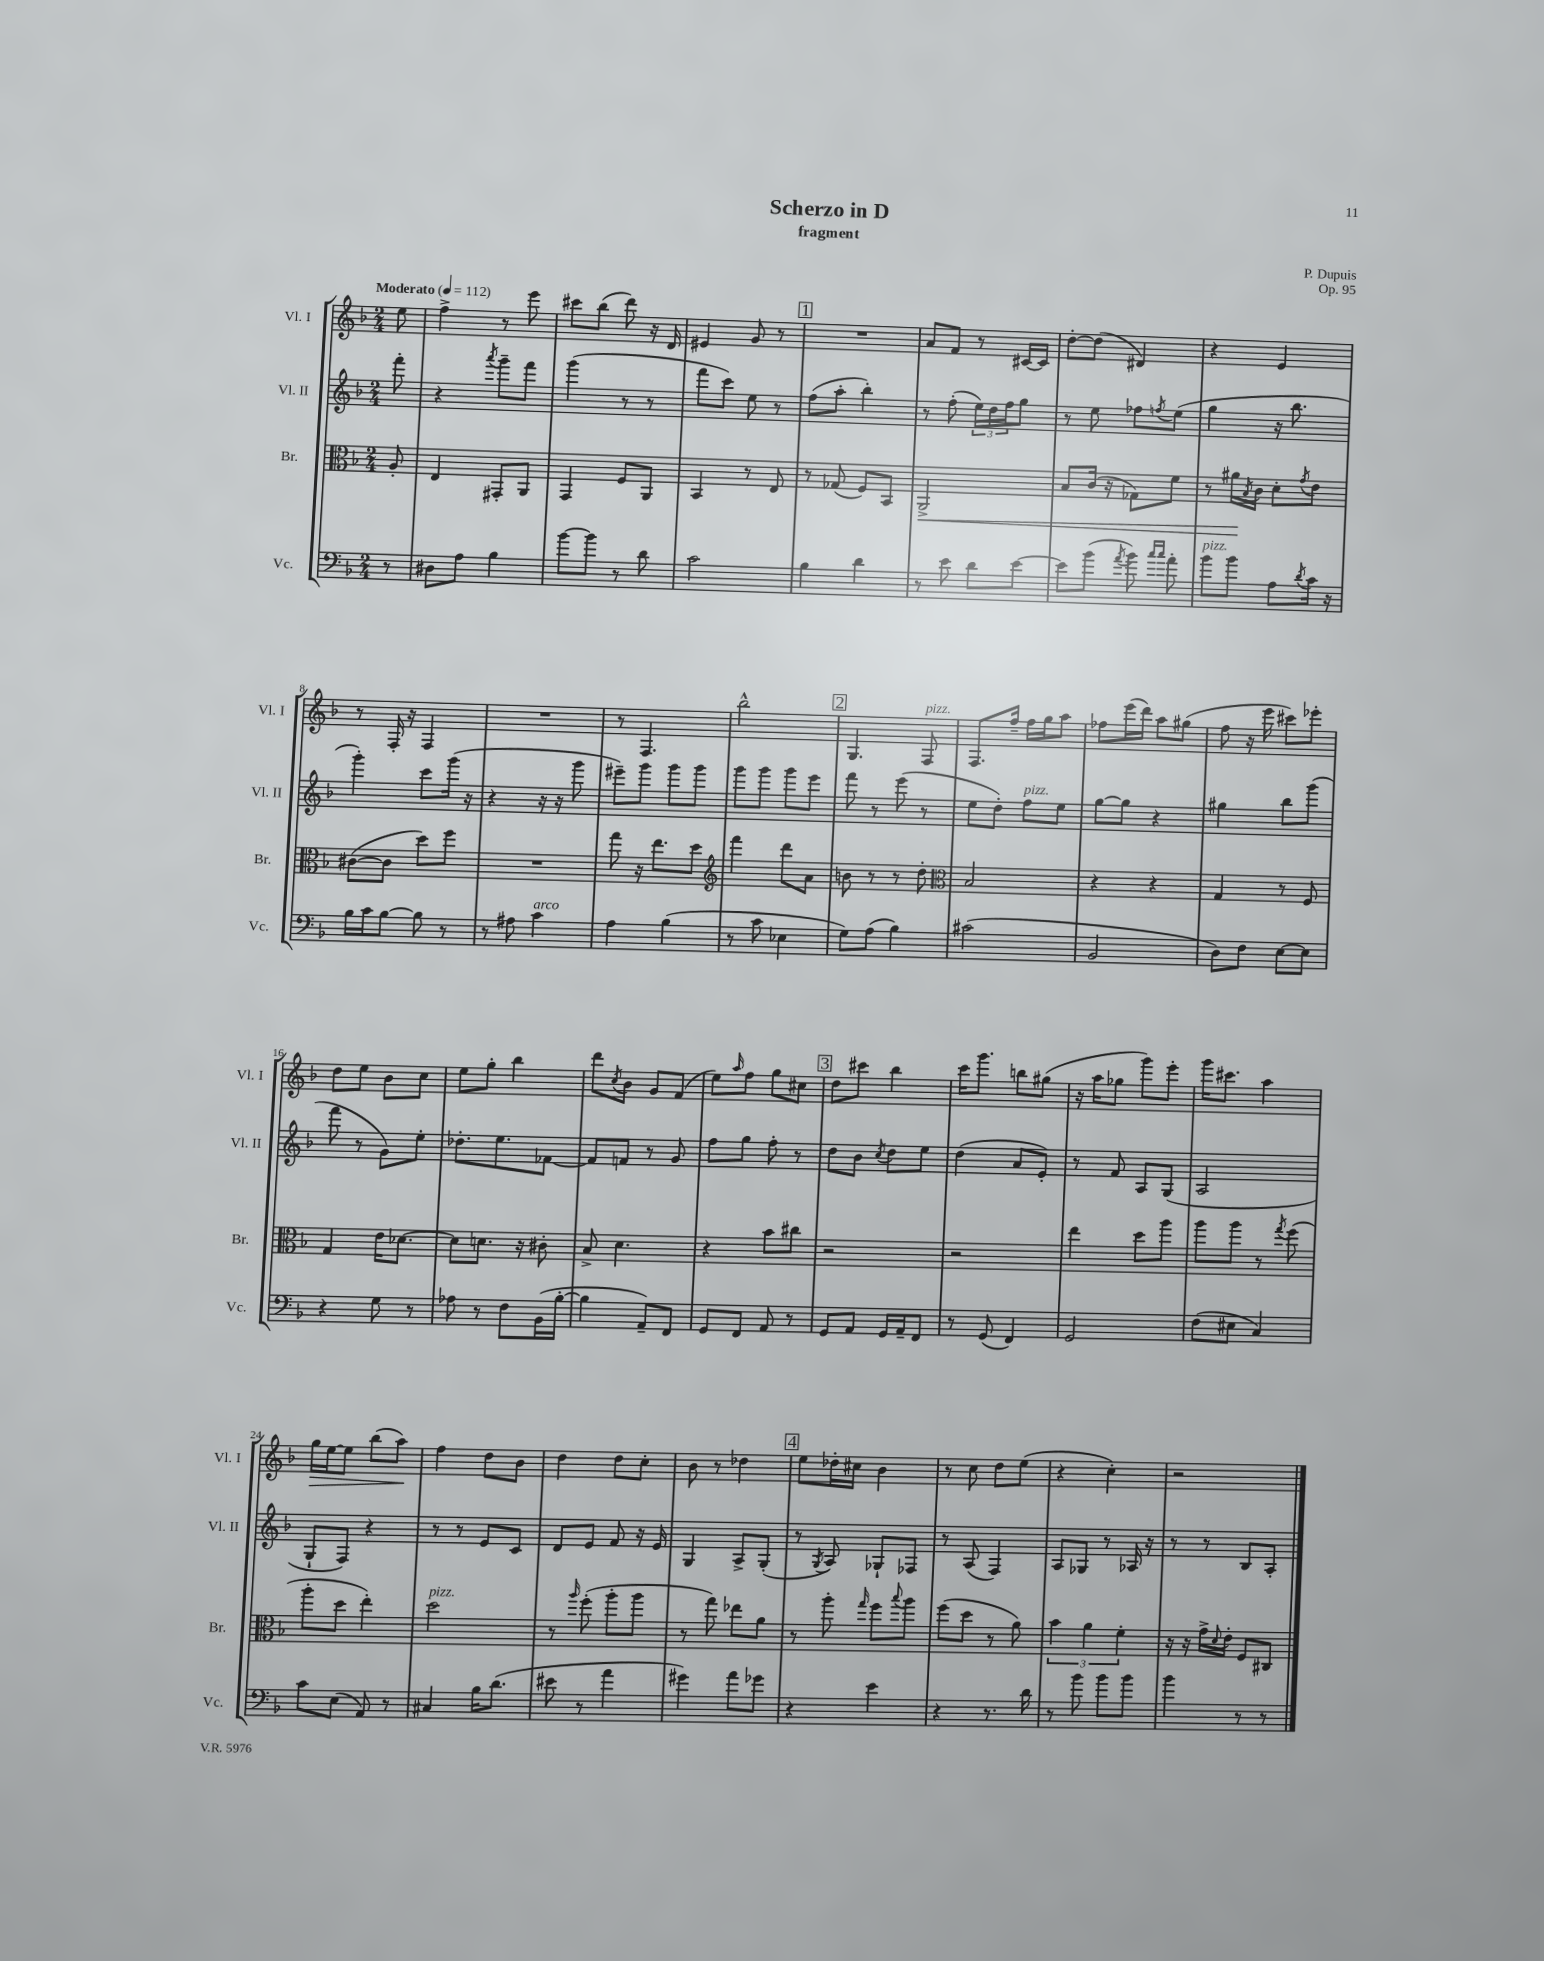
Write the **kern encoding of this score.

**kern	**kern	**dynam	**kern	**kern	**dynam
*part4	*part3	*part3	*part2	*part1	*part1
*staff4	*staff3	*staff3	*staff2	*staff1	*staff1
*I"Vc.	*I"Br.	*	*I"Vl. II	*I"Vl. I	*
*I'Vc.	*I'Br.	*	*I'Vl. II	*I'Vl. I	*
*clefF4	*clefC3	*	*clefG2	*clefG2	*
*k[b-]	*k[b-]	*	*k[b-]	*k[b-]	*
*M2/4	*M2/4	*	*M2/4	*M2/4	*
*MM112	*MM112	*	*MM112	*MM112	*
=	=	=	=	=	=
!	!	!	!	!LO:TX:a:B:t=Moderato	!
8r	8A'/	.	8fff'\	8ee\	.
=1	=1	=1	=1	=1	=1
8D#X\L	4E/	.	4r	4ff^\	.
8A\J	.	.	.	.	.
.	.	.	8qaaa/	.	.
4B-\	8GG#X'/L	.	8ggg~\L	8r	.
.	8AA/J	.	8fff\J	8eee\	.
=2	=2	=2	=2	=2	=2
[8b-\L	4GG/	.	(4ggg\	8ccc#X\L	.
8b-\J]	.	.	.	(8bb-\J	.
8r	8F/L	.	8r	8ddd\)	.
8d\	8AA/J	.	8r	16r	.
.	.	.	.	16d/	.
=3	=3	=3	=3	=3	=3
2c\	4BB-/	.	8fff\L	4e#X/	.
.	.	.	8ccc\J)	.	.
.	8r	.	8ee\	8g/	.
.	8E/	.	8r	8r	.
!!LO:REH:place=s1:t=1
=4	=4	=4	=4	=4	=4
4B-\	8r	.	(8ff\L	2r	.
.	(8G-X/	.	8aa'\J	.	.
4d\	8F/L)	.	4bb-'\)	.	.
.	8BB-/J	.	.	.	.
=5	=5	=5	=5	=5	=5
!	!	!LO:HP:b	!	!	!
8r	2AA^/	<	8r	8a/L	.
8e\	.	.	(8ff'\	8f/J	.
8d\L	.	.	24ee\LL)	8r	.
.	.	.	24dd\	.	.
.	.	.	24ff\J	.	.
[8e\J	.	.	8gg\J	[16c#X/LL	.
.	.	.	.	16c#/JJ]	.
=6	=6	=6	=6	=6	=6
8e\L]	8B-/L	.	8r	[8dd'\L	.
(8b-\J	(16c/Jk	.	8ee\	(8dd\J]	.
.	16r	.	.	.	.
8qa/	.	.	.	.	.
8b-\)	8G-X\L)	.	8ff-X\L	4d#X/)	.
16qqcc/LL	.	.	.	.	.
16qqcc/JJ	.	.	8qffn/	.	.
8a'\	8f\J	.	(8ee\J	.	.
=7	=7	=7	=7	=7	=7
!LO:TX:a:i:t=pizz.	!	!	!	!	!
8b-\L	8r	.	4gg\	4r	.
8b-\J	16a#X\LL	.	.	.	.
.	8qB-/	.	.	.	.
.	16c\JJ	[	.	.	.
8A\L	8d'\L	.	16r	4e/	.
.	.	.	8.bb-\	.	.
8qd/	8qg/	.	.	.	.
16c\Jk	8e\J	.	.	.	.
16r	.	.	.	.	.
!!LO:LB:g=z
=8	=8	=8	=8	=8	=8
16B-\LL	([8c#X\L	.	4ggg'\)	8r	.
16c\J	.	.	.	.	.
[8B-\J	8c#\J]	.	.	16F'/	.
.	.	.	.	16r	.
8B-\]	8dd\L)	.	8ccc\L	4F/	.
8r	8ff\J	.	(16ggg\Jk	.	.
.	.	.	16r	.	.
=9	=9	=9	=9	=9	=9
8r	2r	.	4r	2r	.
8A#X\	.	.	.	.	.
!LO:TX:a:i:t=arco	!	!	!	!	!
4c\	.	.	16r	.	.
.	.	.	16r	.	.
.	.	.	8ggg\	.	.
=10	=10	=10	=10	=10	=10
4A\	8gg\	.	8eee#X~\L)	8r	.
.	16r	.	8ggg\J	4.F/	.
.	8.ee\L	.	.	.	.
(4B-\	.	.	8ggg\L	.	.
.	8dd\J	.	8ggg\J	.	.
=11	=11	=11	=11	=11	=11
*	*clefG2	*	*	*	*
8r	4fff\	.	8ggg\L	2bb-^^\	.
8c\	.	.	8ggg\J	.	.
4E-X\	8ddd\L	.	8ggg\L	.	.
.	8a\J	.	8eee\J	.	.
!!LO:REH:place=s1:t=2
=12	=12	=12	=12	=12	=12
8G\L)	8bn\	.	8fff\	4.G/	.
(8A\J	8r	.	8r	.	.
4B-\)	8r	.	(8eee\	.	.
!	!	!	!	!LO:TX:a:i:t=pizz.	!
.	8dd'\	.	8r	8F/	.
=13	=13	=13	=13	=13	=13
*	*clefC3	*	*	*	*
(2c#X\	2B-/	.	8ee\L	8.F/L	.
.	.	.	8dd'\J)	.	.
.	.	.	.	16ff~/Jk	.
!	!	!	!LO:TX:a:i:t=pizz.	!	!
.	.	.	8ff\L	16ff\LL	.
.	.	.	.	16gg\J	.
.	.	.	8ee\J	8aa\J	.
=14	=14	=14	=14	=14	=14
2BB-/	4r	.	[8gg\L	8ff-X\L	.
.	.	.	8gg\J]	(16eee\L	.
.	.	.	.	16ddd\JJ)	.
.	4r	.	4r	8aa\L	.
.	.	.	.	(8gg#X\J	.
=15	=15	=15	=15	=15	=15
8D\L)	4G/	.	4gg#X\	8ff\	.
8F\J	.	.	.	16r	.
.	.	.	.	16eee\	.
[8E\L	8r	.	8bb-\L	8ccc#X\L)	.
8E\J]	8F/	.	(8ggg\J	8eee-X'\J	.
!!LO:LB:g=z
=16	=16	=16	=16	=16	=16
4r	4G/	.	8fff\	8dd\L	.
.	.	.	8r	8ee\J	.
8G\	16e\KL	.	8g\L)	8b-\L	.
.	[8.d-X\J	.	.	.	.
8r	.	.	8ee'\J	8cc\J	.
=17	=17	=17	=17	=17	=17
8A-X\	8d-\L]	.	8.dd-X'\L	8ee\L	.
8r	8.dn\J	.	.	8gg'\J	.
.	.	.	8.ee\	.	.
8F\L	.	.	.	4bb-\	.
.	16r	.	.	.	.
(16BB-\L	8c#X'\	.	[8f-X\J	.	.
[16B-'\JJ	.	.	.	.	.
=18	=18	=18	=18	=18	=18
4B-\]	8B-^/	.	8f-/L]	8ddd\L	.
.	.	.	.	8qcc/	.
.	4.d\	.	8fn/J	8b-\J	.
8AA~/L)	.	.	8r	8g/L	.
8FF/J	.	.	8g/	(8f/J	.
=19	=19	=19	=19	=19	=19
8GG/L	4r	.	8ff\L	8ee\L)	.
.	.	.	.	16qqaa/	.
8FF/J	.	.	8gg\J	8ff\J	.
8AA/	8b-\L	.	8ff'\	8gg\L	.
8r	8cc#X\J	.	8r	8cc#X\J	.
!!LO:REH:place=s1:t=3
=20	=20	=20	=20	=20	=20
8GG/L	2r	.	8dd\L	8dd\L	.
8AA/J	.	.	8b-\J	8ccc#X\J	.
.	.	.	8qcc/	.	.
16GG/LL	.	.	8dd\L	4bb-\	.
16AA~/J	.	.	.	.	.
8FF/J	.	.	8ee\J	.	.
=21	=21	=21	=21	=21	=21
8r	2r	.	(4dd\	16ccc\KL	.
.	.	.	.	8.ggg\J	.
(8GG/	.	.	.	.	.
4FF/)	.	.	8a/L	8bbn\L	.
.	.	.	8e'/J)	(8gg#X\J	.
=22	=22	=22	=22	=22	=22
2GG/	4ee\	.	8r	16r	.
.	.	.	.	16aa\KL	.
.	.	.	8f/	8gg-X\J	.
.	8dd\L	.	8A/L	8ggg\L)	.
.	8aa\J	.	(8G/J	8eee'\J	.
=23	=23	=23	=23	=23	=23
(8F\L	8aa\L	.	2A/	16ggg\KL	.
.	.	.	.	8.ccc#X\J	.
8E#X\J	8aa\J	.	.	.	.
4C/)	8r	.	.	4aa\	.
.	8qgg/	.	.	.	.
.	(8ff\	.	.	.	.
!!LO:LB:g=z
=24	=24	=24	=24	=24	=24
!	!	!	!	!	!LO:HP:b
8c\L	8aa'\L	.	8G`/L	16gg\LL	>
.	.	.	.	[16ee\J	.
(8E\J	8dd\J	.	8F/J)	8ee\J]	.
8AA/)	4ee'\)	.	4r	(8bb-\L	.
8r	.	.	.	8aa\J)	.
.	.	.	.	.	]
=25	=25	=25	=25	=25	=25
!	!LO:TX:a:i:t=pizz.	!	!	!	!
4C#X/	2dd\	.	8r	4ff\	.
.	.	.	8r	.	.
16B-\KL	.	.	8e/L	8dd\L	.
(8.d\J	.	.	.	.	.
.	.	.	8c/J	8b-\J	.
=26	=26	=26	=26	=26	=26
8e#X\	8r	.	8d/L	4dd\	.
.	16qqaa/	.	.	.	.
8r	(8ff'\	.	8e/J	.	.
4a\	8aa'\L	.	8f/	8dd\L	.
.	8aa\J	.	16r	8cc'\J	.
.	.	.	16e/	.	.
=27	=27	=27	=27	=27	=27
4g#X\)	8r	.	4G/	8b-\	.
.	8gg\)	.	.	8r	.
8a\L	8ee-X\L	.	8A^/L	4dd-X\	.
8g-X\J	8a\J	.	(8G'/J	.	.
!!LO:REH:place=s1:t=4
=28	=28	=28	=28	=28	=28
4r	8r	.	8r	8ee\L	.
.	.	.	8qG/	.	.
.	8aa'\	.	8A/)	16dd-X'\L	.
.	.	.	.	16cc#X\JJ	.
.	16qqgg/	.	.	.	.
4e\	8ff\L	.	8G-X`/L	4b-\	.
.	8qqbb-/	.	.	.	.
.	8aa\J	.	8F-X/J	.	.
=29	=29	=29	=29	=29	=29
4r	(8ff\L	.	8r	8r	.
.	8dd\J	.	(8A/	8cc\	.
8.r	8r	.	4F/)	8dd\L	.
.	8a\)	.	.	(8ee\J	.
16d\	.	.	.	.	.
=30	=30	=30	=30	=30	=30
8r	6b-\	.	8A/L	4r	.
8b-\	.	.	8G-X/J	.	.
.	6a\	.	.	.	.
8b-\L	.	.	8r	4cc'\)	.
.	6f'\	.	.	.	.
8b-\J	.	.	16A-X/	.	.
.	.	.	16r	.	.
=31	=31	=31	=31	=31	=31
4b-\	16r	.	8r	2r	.
.	16r	.	.	.	.
.	16g^\LL	.	8r	.	.
.	8qqd/	.	.	.	.
.	16e'\JJ	.	.	.	.
8r	8F/L	.	8B-/L	.	.
8r	8C#X/J	.	8A'/J	.	.
==	==	==	==	==	==
*-	*-	*-	*-	*-	*-
